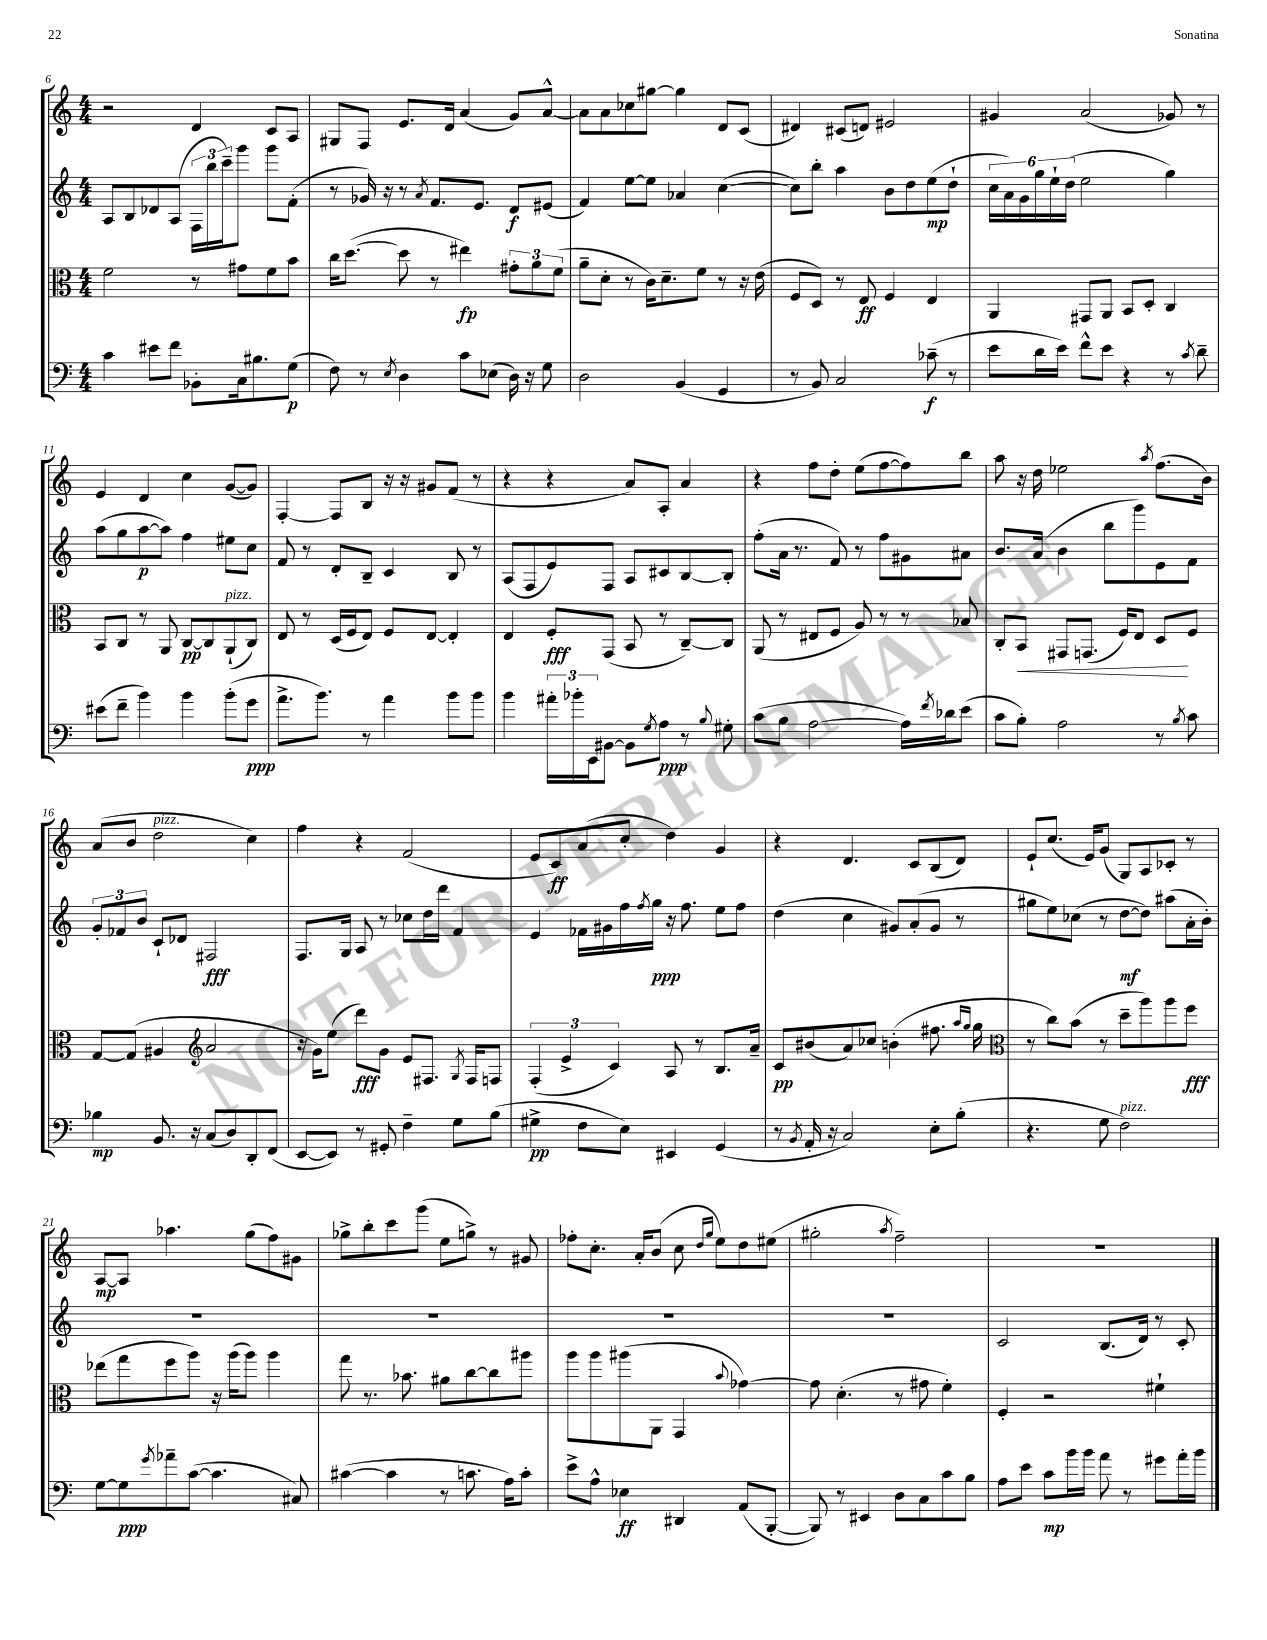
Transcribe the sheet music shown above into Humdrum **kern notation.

**kern	**kern	**kern	**kern
*staff4	*staff3	*staff2	*staff1
*clefF4	*clefC3	*clefG2	*clefG2
*k[]	*k[]	*k[]	*k[]
*M4/4	*M4/4	*M4/4	*M4/4
4c\	2f\	8A/L	2r
.	.	8B/	.
8e#\L	.	8d-/	.
8f\J	.	(8A/J	.
8BB-'\L	8r	24F\LL	4d/
.	.	24bb\	.
.	.	24ccc~\J)	.
16C\k	8g#\L	8ggg\J	.
8.B#\	.	.	.
.	8f\	8ggg\L	8c/L
(8G\J	8b\J	(8f'\J	8A/J
=	=	=	=
8F\)	16cc\LK	8r	8G#/L
.	([8.dd\J	.	.
8r	.	16g-/)	8F/J
.	.	16r	.
8qE/	.	.	.
4D\	8dd\]	8r	8.e/L
.	.	8qa/	.
.	8r	8.f/L	.
.	.	.	16d/Jk
8c\L	4ee#\)	.	(4a/
.	.	8.e/J	.
(8E-\J	.	.	.
16D\)	12g#'\L	8d/L	8g/L)
16r	.	.	.
.	12a\	.	.
8G\	.	(8e#/J	[8a^^/J
.	(12f\J	.	.
=	=	=	=
2D\	8a~\L	4f/)	8a\]L
.	8d'\J	.	8a\
.	8r	[8ee\L	8cc-\
.	16c\LK)	8ee\]J	[8gg#\J
.	8.d~\	.	.
(4BB/	.	4a-/	4gg#\]
.	8f\J	.	.
4GG/	8r	([4cc\	8d/L
.	16r	.	(8c/J
.	(16e\	.	.
=	=	=	=
8r	8F/L	8cc\]L)	4d#/)
8BB/)	8D/J)	8bb'\J	.
2C/	8r	4aa\	(8c#/L
.	8E/	.	8d/J)
.	4F/	8b\L	2e#/
.	.	8dd\	.
(8c-~\	4E/	(8ee\	.
8r	.	8dd`\J	.
=	=	=	=
8e\L	4AA/	24cc\LL	4g#/
.	.	24a\)	.
.	.	24g\	.
16d\L	.	24gg\	.
.	.	24ee`\	.
16e\JJ)	.	.	.
.	.	(24dd\JJ	.
8f^^\L	8GG#/L	2ee\	(2a/
8e\J	8AA/J	.	.
4r	8BB/L	.	.
.	8D'/J	.	.
8r	4C/	4gg\)	8g-/)
8qc/	.	.	.
8d~\	.	.	8r
=	=	=	=
(8e#\L	8BB/L	(8aa\L	4e/
8f~\J	8C/J	8gg\	.
4b\)	8r	[8aa\	4d/
.	8AA/	8aa\]J)	.
4b\	[8C/L	4ff\	4cc\
.	8C/]	.	.
(8b'\L	(8AA`/	8ee#\L	([8g/L
8g\J	8C/J)	8cc\J	8g/]J)
=	=	=	=
8.a^\L	8E/	8f/	[4F'/
.	8r	8r	.
8.b\J)	.	.	.
.	(16D/LL	8d'/L	8F/]L
.	16F/J	.	.
8r	8E/J)	8B~/J	8B/J
4a\	8F/L	4c/	16r
.	.	.	16r
.	[8E/J	.	8g#/L
8b\L	4E'/]	8B/	(8f/J
8b\J	.	8r	8r
=	=	=	=
4b\	4E/	(8A/L	4r
.	.	8F/	.
24a#'\LL	8F'/L	8e/)	4r
24b-'\	.	.	.
24EE\J	.	.	.
[8BB#\J	(8GG/J	8F/J	.
8BB#\]L	8BB/	8A/L	8a/L)
8qG/	.	.	.
8A\J	8r	8c#/	8A'/J
8r	[8C~/L)	[8B/	4a/
8qqB/	.	.	.
8G#'\	8C/]J	8B'/]J	.
=	=	=	=
(8c\L	(8AA/	(8ff'\L	4r
8B\J	8r	16a\Jk	.
.	.	8.r	.
[2A\	8E#/L	.	8ff\L
.	8F/J	8f/)	8dd'\J
.	8A/)	8r	(8ee\L
.	8r	8ff\L	[8ff\
16A\]LL)	8r	8g#\	8ff\])
8qf/	.	.	.
16d-\J	.	.	.
(8e\J	8B-/	8a#\J	8bb\J
=	=	=	=
8c\L	8C'/L	8.b/L	8aa\
8B'\J)	8BB/J	.	16r
.	.	(16a/Jk	16dd\
2A\	8GG#/L	4b\	2ee-\
.	(8.GG/J	.	.
.	.	8bb\L	.
.	16F/LK)	.	.
.	8E/J	8ggg\)	.
.	.	.	8qaa/
8r	8D/L	8e\	(8.ff\L
8qB/	.	.	.
8c\	8F/J	8f\J	.
.	.	.	16b\Jk)
=	=	=	=
4B-\	[8G/L	12g'/L	(8a/L
.	.	12f-/	.
.	(8G/]J	.	8b/J
.	.	12b/J	.
8.BB/	4A#/	8c`/L	2dd\
.	.	8d-/J	.
16r	.	.	.
*	*clefG2	*	*
(8C/L	2a/	2F#/	.
8D/)	.	.	.
8DD'/	.	.	4cc\)
(8FF/J	.	.	.
=	=	=	=
[8EE/L	16r	8.F/L	4ff\
.	16g\LK)	.	.
8EE/]J)	(8ee\J	.	.
.	.	16G/Jk	.
8r	8ddd\L)	8A/	4r
8GG#'/	8g\J	8r	.
4F~\	8e/L	8cc-\L	(2f/
.	8.F#/J	16dd\L	.
.	.	16ddd\JJ	.
8G\L	.	4f/	.
.	8qG/	.	.
.	16F#/LK	.	.
(8B\J	8F/J	.	.
=	=	=	=
4G#^\	(6F'/	4e/	8e/L
.	.	.	8c/)
.	6e^/	.	.
8F\L	.	16f-\LL	(8a/
.	.	16g#\	.
.	6c/)	.	.
8E\J)	.	16ff\	8cc'/J
.	.	8qff/	.
.	.	16gg\JJ	.
4EE#/	8A/	16r	4dd\)
.	.	8.ff\	.
.	8r	.	.
(4GG/	8.B/L	8ee\L	4g/
.	.	8ff\J	.
.	16a~/Jk	.	.
=	=	=	=
8r	8c/L	(4dd\	4r
8qBB/	.	.	.
16AA'/	(8b#/	.	.
16r	.	.	.
2C/)	8a/)	4cc\	4.d/
.	8cc-/J	.	.
.	(4b'\	8g#/L)	.
.	.	(8a'/	8c/L
8E'\L	8.ff#\	8g#/J	(8B/
(8B'\J	.	8r	8d/J)
.	16qqaa/LL	.	.
.	16qqgg/JJ	.	.
.	16gg\	.	.
=	=	=	=
*	*clefC3	*	*
4.r	8r	8gg#\L	8e`/L
.	8cc\L)	8ee\)	(8.cc/J
.	(8b\J	(8cc-\J	.
.	.	.	16e/LK)
8G\	8r	8r	(8g/J
2F\)	8dd~\L	[8dd\L	8G/L)
.	8aa\)	8dd\]J)	8A/
.	8aa\	(8aa#\L	8c-'/J
.	8ff\J	16a'\L	8r
.	.	16b'\JJ)	.
=	=	=	=
[8G\L	(8ee-\L	1r	[8A/L
8G\]	8gg\	.	8A/]J
8qg/	.	.	.
8a-~\	8ff\	.	4.aa-\
([8c\J	8aa\J)	.	.
4.c\]	16r	.	.
.	(16aa\LK	.	.
.	8aa\J)	.	(8gg\L
.	4aa\	.	8ff\)
8C#/)	.	.	8g#\J
=	=	=	=
([4c#\	8gg\	1r	8gg-^\L
.	8.r	.	8bb'\
4c#\]	.	.	8ccc\
.	8.b-\	.	.
.	.	.	(8ggg\J
8r	8a#\L	.	8ee\L
8.c\	[8cc\	.	8gg^\J)
.	8cc\]	.	8r
16A\LK)	.	.	.
8c'\J	8aa#\J	.	8g#/
=	=	=	=
8e^\L	8aa\L	1r	8ff-'\L
8A^^\J	8aa\	.	8.cc'\J
4E-\	(8aa#\	.	.
.	.	.	16a'/LK
.	8AA\J	.	(8b/J
4DD#/	4GG/	.	8cc\
.	.	.	16qqdd/LL
.	.	.	16qqgg/JJ
.	.	.	8ee\L)
.	8qqb/	.	.
(8AA/L	[4g-\)	.	8dd\
[8BBB'/J	.	.	(8ee#\J
=	=	=	=
8BBB/])	8g-\]	1r	2gg#'\
8r	(4.d'\	.	.
4EE#/	.	.	.
.	.	.	8qaa/
8D\L	8r	.	2ff~\)
8C\	8g#\	.	.
8c\	4f'\)	.	.
8B\J	.	.	.
=	=	=	=
8A\L	4F'/	2c/	1r
8e\J	.	.	.
8c\L	2r	.	.
16b\L	.	.	.
16b\JJ	.	.	.
8a\	.	(8.B/L	.
8r	.	.	.
.	.	16d/Jk)	.
8g#\L	4f#`\	8r	.
16a'\L	.	8c'/	.
16b\JJ	.	.	.
==	==	==	==
*-	*-	*-	*-
